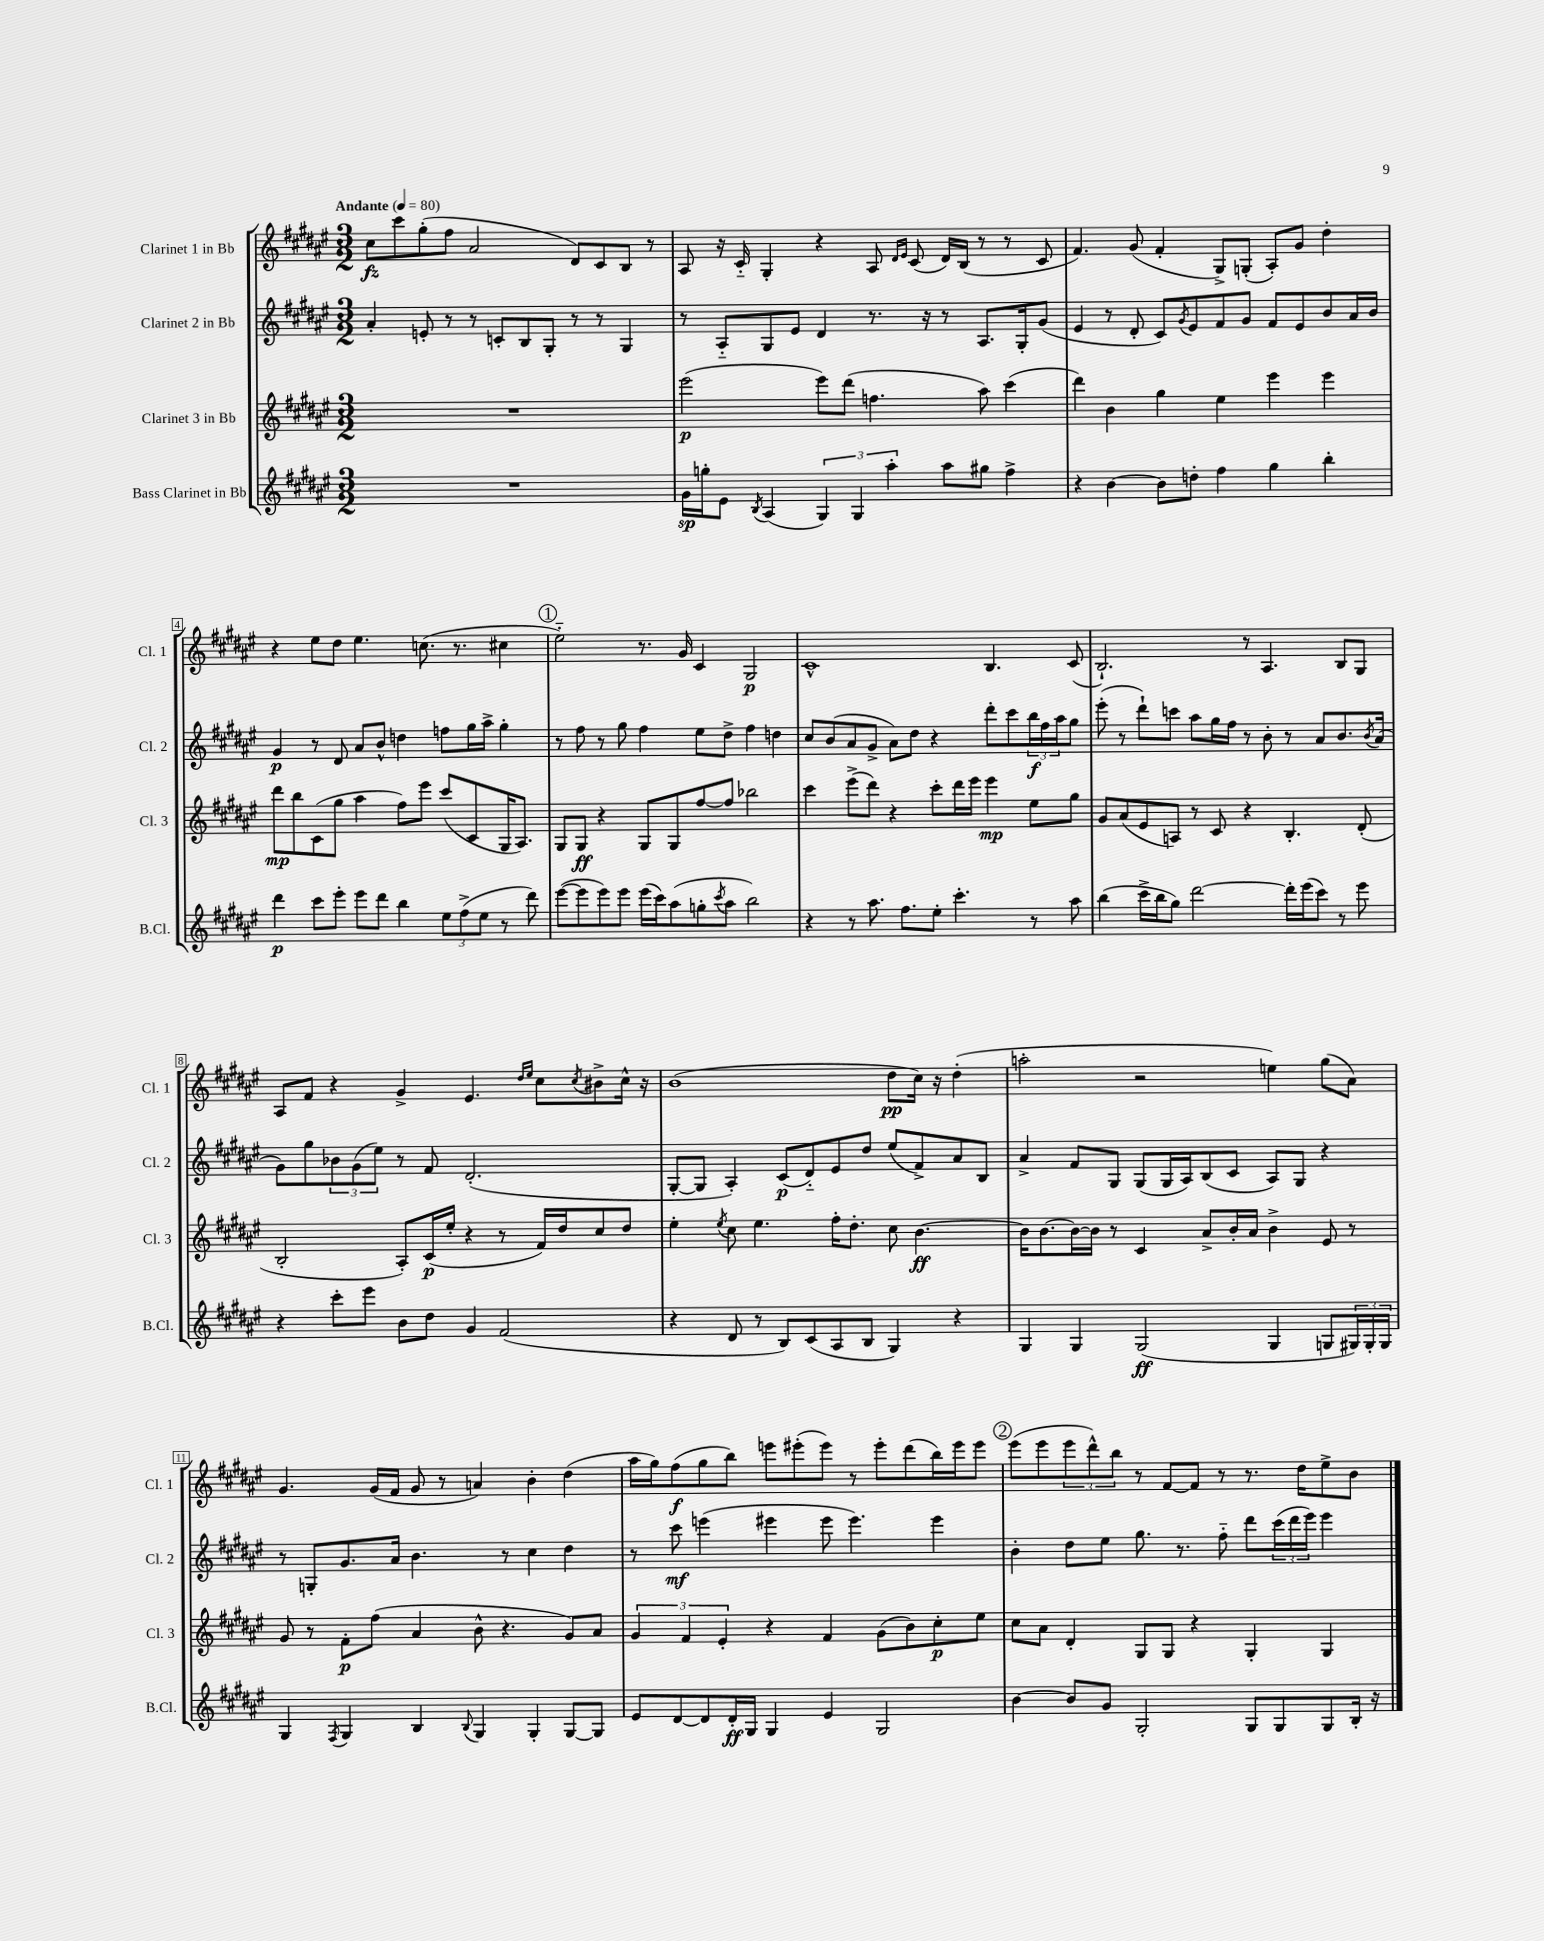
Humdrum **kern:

**kern	**dynam	**kern	**dynam	**kern	**dynam	**kern	**dynam
*part4	*part4	*part3	*part3	*part2	*part2	*part1	*part1
*staff4	*staff4	*staff3	*staff3	*staff2	*staff2	*staff1	*staff1
*I"Bass Clarinet in Bb	*	*I"Clarinet 3 in Bb	*	*I"Clarinet 2 in Bb	*	*I"Clarinet 1 in Bb	*
*I'B.Cl.	*	*I'Cl. 3	*	*I'Cl. 2	*	*I'Cl. 1	*
*clefG2	*	*clefG2	*	*clefG2	*	*clefG2	*
*k[f#c#g#d#a#e#]	*	*k[f#c#g#d#a#e#]	*	*k[f#c#g#d#a#e#]	*	*k[f#c#g#d#a#e#]	*
*M3/2	*	*M3/2	*	*M3/2	*	*M3/2	*
*MM80	*	*MM80	*	*MM80	*	*MM80	*
=1	=1	=1	=1	=1	=1	=1	=1
!	!	!	!	!	!	!LO:TX:a:B:t=Andante	!
1.r	.	1.r	.	4a#'/	.	8cc#\L	fz
.	.	.	.	.	.	8ccc#\	.
.	.	.	.	8en'/	.	(8gg#'\	.
.	.	.	.	8r	.	8ff#\J	.
.	.	.	.	8r	.	2a#/	.
.	.	.	.	8cn'/L	.	.	.
.	.	.	.	8B/	.	.	.
.	.	.	.	8G#'/J	.	.	.
.	.	.	.	8r	.	8d#/L)	.
.	.	.	.	8r	.	8c#/	.
.	.	.	.	4G#/	.	8B/J	.
.	.	.	.	.	.	8r	.
=2	=2	=2	=2	=2	=2	=2	=2
16g#\LL	sp	(2eee#\	p	8r	.	8A#/	.
16ggn'\J	.	.	.	.	.	.	.
8e#\J	.	.	.	8A#/L	.	16r	.
.	.	.	.	.	.	16c#/	.
8qB/	.	.	.	.	.	.	.
(4A#/	.	.	.	8G#/	.	4G#'/	.
.	.	.	.	8e#/J	.	.	.
6G#/)	.	8eee#\L)	.	4d#/	.	4r	.
.	.	(8ddd#\J	.	.	.	.	.
6G#/	.	.	.	.	.	.	.
.	.	4.ffn\	.	8.r	.	8A#/	.
6aa#'\	.	.	.	.	.	.	.
.	.	.	.	.	.	16qqd#/LL	.
.	.	.	.	.	.	16qqe#/JJ	.
.	.	.	.	.	.	(8c#/	.
.	.	.	.	16r	.	.	.
8aa#\L	.	.	.	8r	.	16d#/LL)	.
.	.	.	.	.	.	(16B/JJ	.
8gg#X\J	.	8aa#\)	.	8.A#/L	.	8r	.
4ff#^\	.	(4ccc#\	.	.	.	8r	.
.	.	.	.	16G#'/k	.	.	.
.	.	.	.	(8g#/J	.	8c#/	.
=3	=3	=3	=3	=3	=3	=3	=3
4r	.	4ddd#\)	.	4e#/	.	4.f#/)	.
[4b\	.	4b\	.	8r	.	.	.
.	.	.	.	8d#'/	.	(8g#/	.
8b\L]	.	4gg#\	.	8c#/L)	.	4f#'/	.
.	.	.	.	8qg#/	.	.	.
8ddn'\J	.	.	.	8e#/	.	.	.
4ff#\	.	4ee#\	.	8f#/	.	8G#^/L)	.
.	.	.	.	8g#/J	.	(8Gn'/J	.
4gg#\	.	4eee#\	.	8f#/L	.	8A#'/L)	.
.	.	.	.	8e#/	.	8g#/J	.
4bb'\	.	4eee#\	.	8b/	.	4dd#'\	.
.	.	.	.	16a#/L	.	.	.
.	.	.	.	16b/JJ	.	.	.
!!LO:LB:g=z
=4	=4	=4	=4	=4	=4	=4	=4
4ddd#\	p	8ddd#\L	mp	4g#/	p	4r	.
.	.	8bb\	.	.	.	.	.
8ccc#\L	.	(8c#\	.	8r	.	8ee#\L	.
8eee#'\J	.	8gg#\J	.	8d#/	.	8dd#\J	.
8eee#\L	.	4aa#\	.	8a#/L	.	4.ee#\	.
8ddd#\J	.	.	.	8b^^/J	.	.	.
4bb\	.	8ff#\L)	.	4ddn\	.	.	.
.	.	8eee#\J	.	.	.	(8.ccn\	.
12ee#\L	.	(8ccc#/L	.	8ffn\L	.	.	.
.	.	.	.	.	.	8.r	.
(12ff#^\	.	.	.	.	.	.	.
.	.	8c#/	.	16gg#\L	.	.	.
12ee#\J	.	.	.	.	.	.	.
.	.	.	.	16aa#^\JJ	.	.	.
8r	.	16G#/K	.	4gg#'\	.	4cc#X\	.
.	.	8.A#/J)	.	.	.	.	.
8ddd#\)	.	.	.	.	.	.	.
!!LO:REH:place=s1:t=1
=5	=5	=5	=5	=5	=5	=5	=5
([8eee#\L	.	8G#/L	.	8r	.	2ee#\)	.
8eee#\]	.	8G#/J	ff	8ff#\	.	.	.
8eee#\)	.	4r	.	8r	.	.	.
8eee#\J	.	.	.	8gg#\	.	.	.
(16eee#\LL	.	8G#/L	.	4ff#\	.	8.r	.
16ccc#\J)	.	.	.	.	.	.	.
(8aa#\	.	8G#/	.	.	.	.	.
.	.	.	.	.	.	16g#/	.
8ggn'\	.	[8ff#/	.	8ee#\L	.	4c#/	.
8qccc#/	.	.	.	.	.	.	.
8aa#\J	.	8ff#/J]	.	8dd#^\J	.	.	.
2bb\)	.	2bb-X\	.	4ff#\	.	2G#/	p
.	.	.	.	4ddn\	.	.	.
=6	=6	=6	=6	=6	=6	=6	=6
4r	.	4ccc#\	.	8cc#/L	.	1c#^^	.
.	.	.	.	(8b/	.	.	.
8r	.	(8eee#^\L	.	8a#/	.	.	.
8.aa#\	.	8ddd#\J)	.	8g#^/J	.	.	.
.	.	4r	.	8a#\L)	.	.	.
8.ff#\L	.	.	.	.	.	.	.
.	.	.	.	8dd#\J	.	.	.
8ee#'\J	.	8ccc#'\L	.	4r	.	.	.
4.ccc#'\	.	16ddd#\L	.	.	.	.	.
.	.	16eee#\JJ	.	.	.	.	.
.	.	4eee#\	mp	8ddd#'\L	.	4.B/	.
.	.	.	.	8ccc#\	.	.	.
8r	.	8ee#\L	.	24bb\L	f	.	.
.	.	.	.	24ff#\	.	.	.
.	.	.	.	24aa#\J	.	.	.
8aa#\	.	8gg#\J	.	8gg#\J	.	(8c#/	.
=7	=7	=7	=7	=7	=7	=7	=7
(4bb\	.	8g#/L	.	(8eee#'\	.	2.B`/)	.
.	.	(8a#/	.	8r	.	.	.
16ccc#^\LL	.	8e#/	.	8ddd#`\L)	.	.	.
16bb\J	.	.	.	.	.	.	.
8gg#\J)	.	8An/J)	.	8cccn\J	.	.	.
[2ddd#\	.	8r	.	8aa#\L	.	.	.
.	.	8c#/	.	16gg#\L	.	.	.
.	.	.	.	16ff#\JJ	.	.	.
.	.	4r	.	8r	.	8r	.
.	.	.	.	8b'\	.	4.A#/	.
16ddd#'\LL]	.	4.B'/	.	8r	.	.	.
(16eee#\J	.	.	.	.	.	.	.
8ccc#\J)	.	.	.	8a#/L	.	.	.
8r	.	.	.	8.b/	.	8B/L	.
8eee#\	.	(8d#'/	.	.	.	8G#/J	.
.	.	.	.	8qb/	.	.	.
.	.	.	.	(16a#/Jk	.	.	.
!!LO:LB:g=z
=8	=8	=8	=8	=8	=8	=8	=8
4r	.	2B'/	.	8g#\L)	.	8A#/L	.
.	.	.	.	8gg#\	.	8f#/J	.
8ccc#'\L	.	.	.	12b-X\	.	4r	.
.	.	.	.	(12g#\	.	.	.
8eee#\J	.	.	.	.	.	.	.
.	.	.	.	12ee#\J)	.	.	.
8b\L	.	8A#'/L)	.	8r	.	4g#^/	.
8dd#\J	.	(16c#/L	p	8f#/	.	.	.
.	.	16ee#'/JJ	.	.	.	.	.
4g#/	.	4r	.	(2.d#'/	.	4.e#/	.
(2f#/	.	8r	.	.	.	.	.
.	.	.	.	.	.	16qqdd#/LL	.
.	.	.	.	.	.	16qqee#/JJ	.
.	.	16f#/LL)	.	.	.	8cc#\L	.
.	.	16dd#/J	.	.	.	.	.
.	.	.	.	.	.	8qcc#/	.
.	.	8cc#/	.	.	.	8b#X^\	.
.	.	8dd#/J	.	.	.	16cc#^^\Jk	.
.	.	.	.	.	.	16r	.
=9	=9	=9	=9	=9	=9	=9	=9
4r	.	4ee#'\	.	[8G#'/L	.	(1b	.
.	.	.	.	8G#/J]	.	.	.
.	.	8qee#/	.	.	.	.	.
8d#/	.	8cc#\	.	4A#'/)	.	.	.
8r	.	4.ee#\	.	.	.	.	.
8B/L)	.	.	.	(8c#/L	p	.	.
(8c#/	.	.	.	8d#/)	.	.	.
8A#/	.	16ff#'\KL	.	8e#/	.	.	.
.	.	8.dd#'\J	.	.	.	.	.
8B/J	.	.	.	8dd#/J	.	.	.
4G#/)	.	8cc#\	.	(8ee#/L	.	8dd#\L	pp
.	.	[4.b\	ff	8f#^/)	.	16cc#\Jk)	.
.	.	.	.	.	.	16r	.
4r	.	.	.	8a#/	.	(4dd#'\	.
.	.	.	.	8B/J	.	.	.
=10	=10	=10	=10	=10	=10	=10	=10
4G#/	.	16b\KL]	.	4a#^/	.	2aan'\	.
.	.	[8.b\	.	.	.	.	.
4G#/	.	16b\L_	.	8f#/L	.	.	.
.	.	16b\JJ]	.	.	.	.	.
.	.	8r	.	8G#/J	.	.	.
(2G#/	ff	4c#/	.	(8G#/L	.	2r	.
.	.	.	.	16G#/L	.	.	.
.	.	.	.	16A#/J)	.	.	.
.	.	8a#^/L	.	(8B/	.	.	.
.	.	16b'/L	.	8c#/J	.	.	.
.	.	16a#/JJ	.	.	.	.	.
4G#/	.	4b^\	.	8A#/L)	.	4een\)	.
.	.	.	.	8G#/J	.	.	.
8Gn/L	.	8e#/	.	4r	.	(8gg#\L	.
24G#X/L)	.	8r	.	.	.	8a#\J)	.
24G#'/	.	.	.	.	.	.	.
24G#/JJ	.	.	.	.	.	.	.
!!LO:LB:g=z
=11	=11	=11	=11	=11	=11	=11	=11
4G#/	.	8g#/	.	8r	.	4.g#/	.
.	.	8r	.	8Gn'/L	.	.	.
8qF#/	.	.	.	.	.	.	.
4G#/	.	8f#'\L	p	8.g#/	.	.	.
.	.	(8ff#\J	.	.	.	(16g#/LL	.
.	.	.	.	16a#/Jk	.	16f#/JJ	.
4B/	.	4a#/	.	4.b\	.	8g#/	.
.	.	.	.	.	.	8r	.
8qqB/	.	.	.	.	.	.	.
4G#/	.	8b^^\	.	.	.	4an/)	.
.	.	4.r	.	8r	.	.	.
4G#'/	.	.	.	4cc#\	.	4b'\	.
[8G#/L	.	8g#/L)	.	4dd#\	.	(4dd#\	.
8G#/J]	.	8a#/J	.	.	.	.	.
=12	=12	=12	=12	=12	=12	=12	=12
8e#/L	.	6g#/	.	8r	.	16aa#\LL	.
.	.	.	.	.	.	16gg#\J)	.
[8d#/	.	.	.	8ccc#\	mf	(8ff#\	f
.	.	6f#/	.	.	.	.	.
8d#/]	.	.	.	(4eeen\	.	8gg#\	.
.	.	6e#'/	.	.	.	.	.
16d#'/L	ff	.	.	.	.	8bb\J)	.
16G#/JJ	.	.	.	.	.	.	.
4G#/	.	4r	.	4eee#X\	.	8eeen\L	.
.	.	.	.	.	.	(8eee#X'\	.
4e#/	.	4f#/	.	8eee#\	.	8eee#\J)	.
.	.	.	.	4.eee#\)	.	8r	.
2G#/	.	(8g#\L	.	.	.	8eee#'\L	.
.	.	8b\)	.	.	.	(8ddd#\	.
.	.	8cc#'\	p	4eee#\	.	16bb\L)	.
.	.	.	.	.	.	16eee#\J	.
.	.	8ee#\J	.	.	.	8eee#\J	.
!!LO:REH:place=s1:t=2
=13	=13	=13	=13	=13	=13	=13	=13
[4b\	.	8cc#\L	.	4b'\	.	(8eee#\L	.
.	.	8a#\J	.	.	.	8eee#\	.
8b/L]	.	4d#'/	.	8dd#\L	.	12eee#\	.
.	.	.	.	.	.	12ddd#^^\)	.
8g#/J	.	.	.	8ee#\J	.	.	.
.	.	.	.	.	.	12bb\J	.
2G#'/	.	8G#/L	.	8.gg#\	.	8r	.
.	.	8G#/J	.	.	.	[8f#/L	.
.	.	.	.	8.r	.	.	.
.	.	4r	.	.	.	8f#/J]	.
.	.	.	.	8ff#\	.	8r	.
8G#/L	.	4G#'/	.	8ddd#\L	.	8.r	.
8G#/	.	.	.	(24ccc#\L	.	.	.
.	.	.	.	24ddd#\	.	.	.
.	.	.	.	.	.	16dd#\KL	.
.	.	.	.	24eee#\JJ)	.	.	.
8G#/	.	4G#/	.	4eee#\	.	8ee#^\	.
16B'/Jk	.	.	.	.	.	8b\J	.
16r	.	.	.	.	.	.	.
==	==	==	==	==	==	==	==
*-	*-	*-	*-	*-	*-	*-	*-
